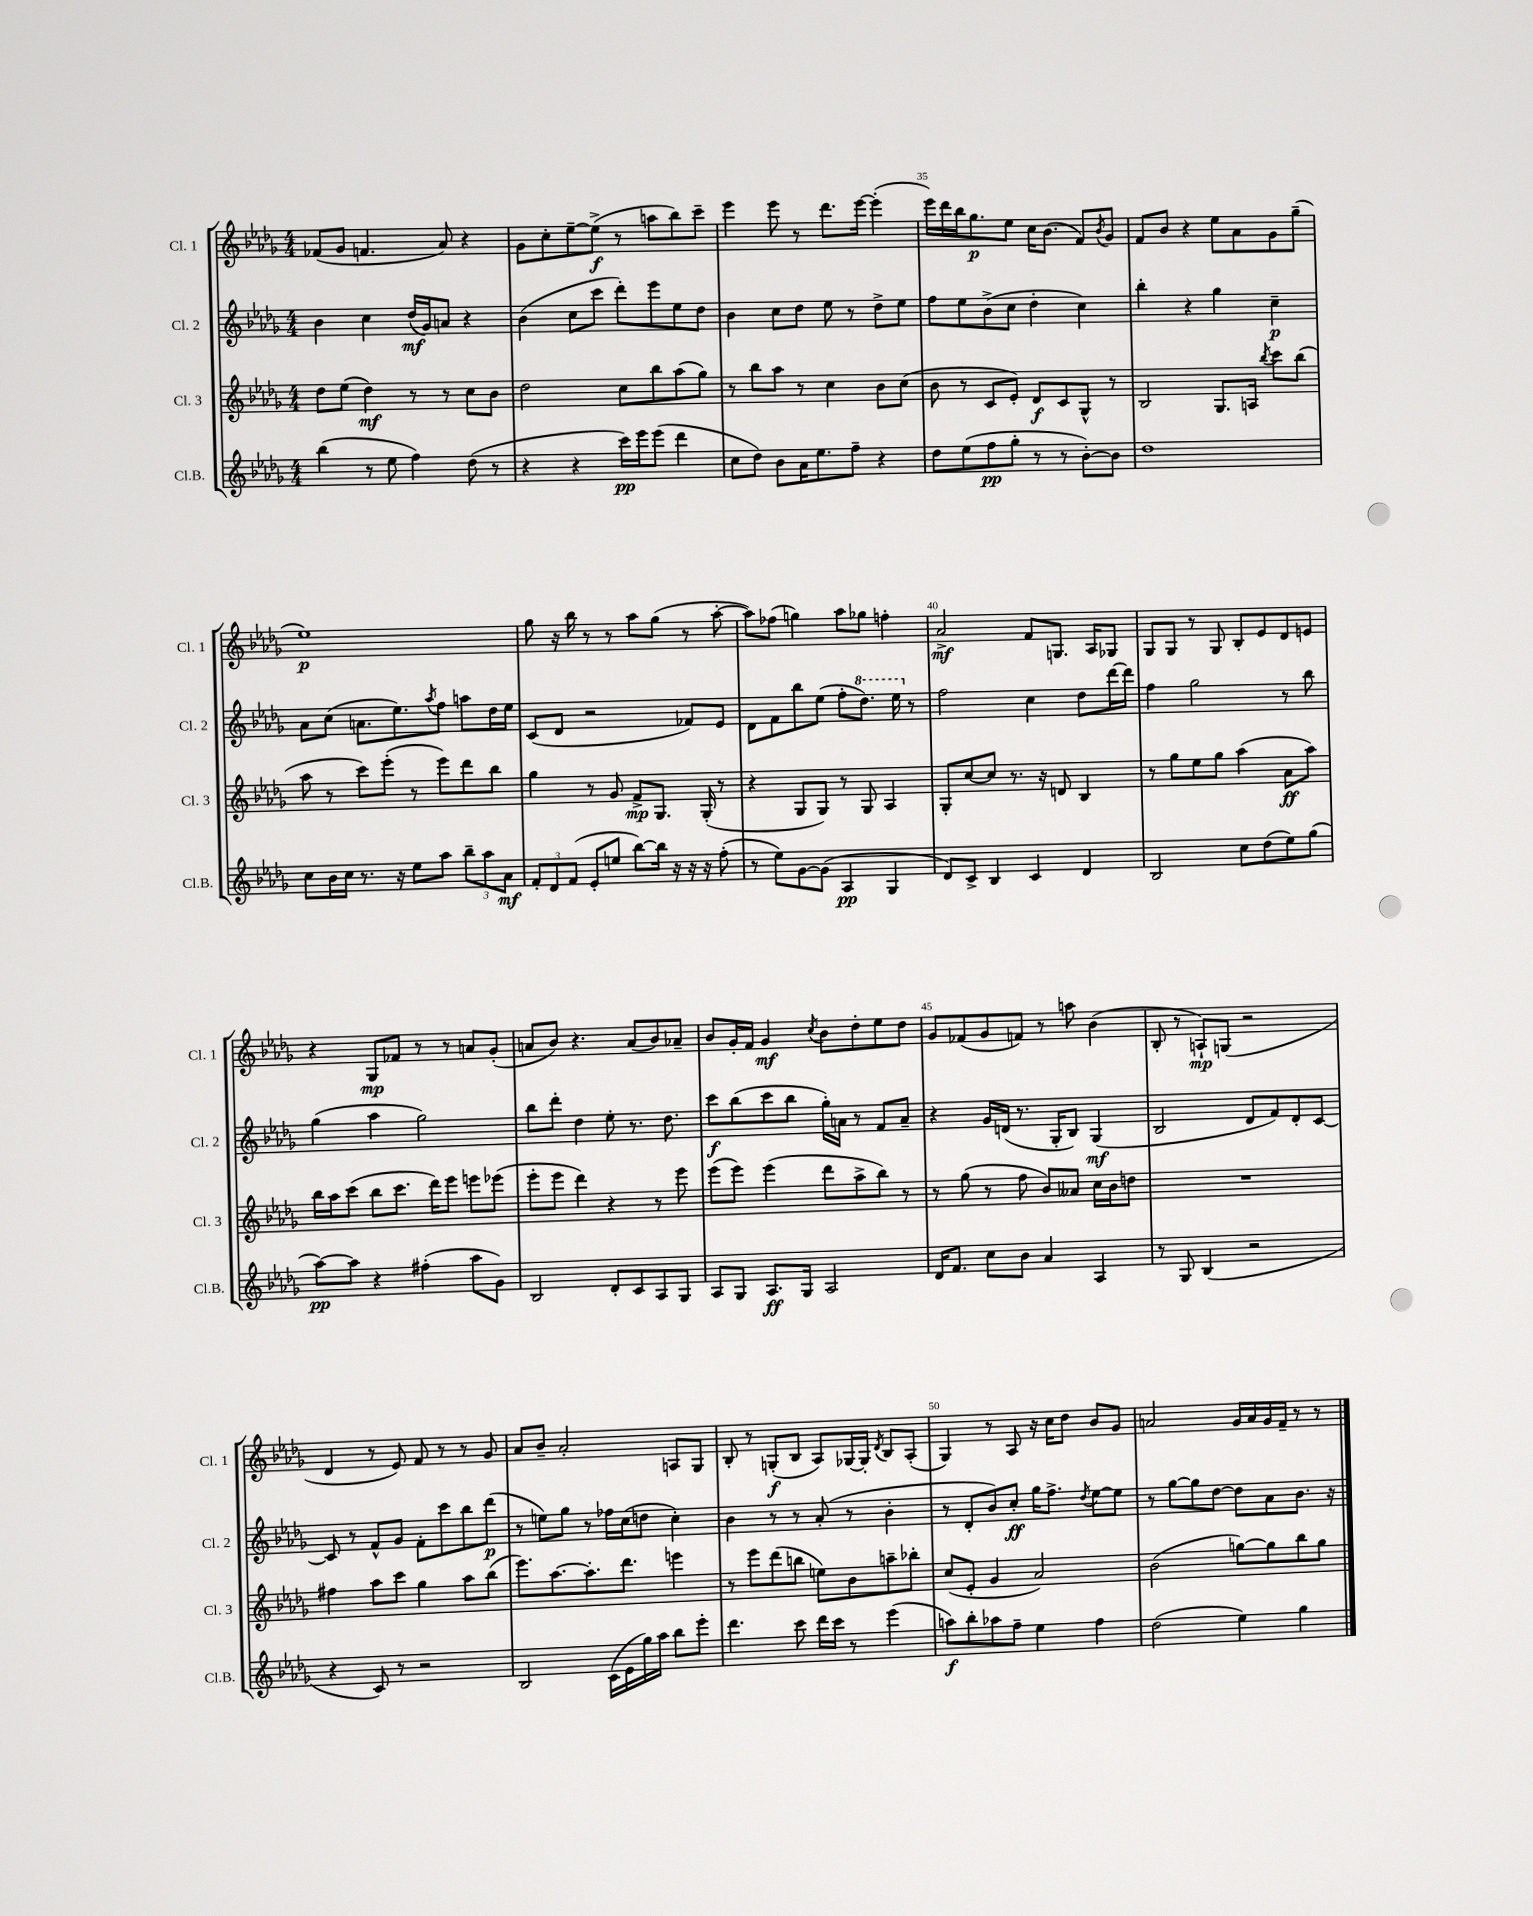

**kern	**kern	**kern	**kern
*staff4	*staff3	*staff2	*staff1
*clefG2	*clefG2	*clefG2	*clefG2
*k[b-e-a-d-g-]	*k[b-e-a-d-g-]	*k[b-e-a-d-g-]	*k[b-e-a-d-g-]
*M4/4	*M4/4	*M4/4	*M4/4
(4bb-\	8dd-\L	4b-\	(8f-/L
.	(8ee-\J	.	8g-/J
8r	4dd-\)	4cc\	4.f/
8ee-\	.	.	.
4ff\)	8r	(16dd-/LL	.
.	.	16g-/J)	.
.	8r	8a/J	8a-/)
(8dd-\	8cc\L	4r	4r
8r	8b-\J	.	.
=	=	=	=
4r	2dd-\	(4b-\	8g-\L
.	.	.	8cc'\
4r	.	8cc\L	[8ee-~\
.	.	8ccc\J	(8ee-^\]J
16ccc\LL)	8cc\L	8ddd-'\L)	8r
16eee-\J	.	.	.
(8eee-\J	8bb-\	8eee-\	8aa\L
4ddd-\	(8aa-\	8ee-\	8bb-\)
.	8gg-\J)	8dd-\J	8ccc~\J
=	=	=	=
8cc\L	8r	4b-\	4eee-\
8dd-\J)	8bb-\L	.	.
8b-\L	8aa-\J	8cc\L	8eee-\
16a-\K	8r	8dd-\J	8r
8.ee-\	.	.	.
.	4cc\	8ee-\	8.ddd-\L
8ff~\J	.	8r	.
.	.	.	[16eee-\Jk
4r	8b-\L	8dd-^\L	(4eee-'\]
.	(8cc\J	8ee-\J	.
=	=	=	=
8dd-\L	8b-\	8ff\L	16eee-\LL)
.	.	.	16ddd-\
(8ee-\	8r	8ee-\	16bb-\J
.	.	.	8.gg-\
8ff\	8c/L	(8b-^\	.
8gg-'\J	8e-'/J)	8cc\J	8ee-\J
8r	8d-/L	4dd-'\	16cc\LK
.	.	.	(8.b-\J
8r	8c/	.	.
[8b-'\L)	8G-^^/J	4cc\)	8f/L)
.	.	.	8qb-/
8b-\]J	8r	.	8g-/J
=	=	=	=
1dd-	2B-/	4bb-'\	8f/L
.	.	.	8b-/J
.	.	4r	4r
.	8.G-/L	4gg-\	8ee-\L
.	.	.	8a-\
.	16A/Jk	.	.
.	8qbb-/	.	.
.	8ccc\L	4cc~\	8g-\
.	(8bb-\J	.	(8gg-~\J
=	=	=	=
8cc\L	8aa-\	8a-\L	1ee-)
16b-\L	8r	(8cc\J	.
16cc\JJ	.	.	.
8.r	8ccc\L)	8.a\L	.
.	(8eee-'\J	.	.
16r	.	8.ee-\)	.
8ee-\L	8r	.	.
.	.	8qaa-/	.
8aa-\J	8eee-\L)	8ff\J	.
12bb-~\L	8ddd-\	8aa\L	.
12aa-\	.	.	.
.	8bb-\J	16dd-\L	.
12a-\J	.	.	.
.	.	16ee-\JJ	.
=	=	=	=
12f'/L	4gg-\	(8c/L	8gg-\
12d-/	.	.	.
.	.	8d-/J	16r
(12f/J	.	.	.
.	.	.	16bb-\
8e-'/L	8r	2r	8r
8ee/J	8g-/	.	8r
[8bb-\L)	8f^/L	.	8aa-\L
16bb-\]Jk	8.G-/J	.	(8gg-\J
16r	.	.	.
16r	.	8f-/L)	8r
16r	(16G-'/	.	.
(8ff'\	8r	8e-/J	[8aa-'\
=	=	=	=
8r	4r	8d-\L	8aa-\]L)
8ee-\L)	.	8f\	(8ff-\J
[8g-\	8G-/L	8bb-\	4gg\)
(8g-\]J	8G-/J)	(8ee-\J	.
4A-/	8r	8ff'\L	8aa-\L
.	8G-/	8.ddd-\J)	8gg-\J
4G-/	4A-/	.	4ff'\
.	.	16eee-\	.
.	.	8r	.
=	=	=	=
8d-/L)	8G-'/L	2ff\	2a-^/
8c^/J	[8cc/	.	.
4B-/	8cc/]J	.	.
.	8.r	.	.
4c/	.	4cc\	8f/L
.	16r	.	.
.	8d/	.	8.G/J
4d-/	4B-/	8dd-\L	.
.	.	.	16A-/LK
.	.	[16ddd-\L	8G-/J
.	.	16ddd-\]JJ	.
=	=	=	=
2B-/	8r	4ff\	8G-/L
.	8gg-\L	.	8G-/J
.	8ee-\	2gg-\	8r
.	8gg-\J	.	8G-/
8cc\L	(4aa-\	.	8B-'/L
(8dd-\	.	.	8e-/
8ee-\)	8a-\L	8r	8d-/
(8gg-\J	8aa-\J)	8bb-\	8e/J
=	=	=	=
[8aa-\L)	16bb-\LL	(4gg-\	4r
.	16aa-\J	.	.
8aa-\]J	(8ccc\J	.	.
4r	8bb-\L	4aa-\	8G-/L
.	8.ccc\J	.	8f-/J
(4ff#'\	.	2gg-\)	8r
.	16ddd-\LK)	.	.
.	8eee-\J	.	8r
8aa-\L	8eee\L	.	8a/L
8g-\J)	(8eee-\J	.	(8g-'/J
=	=	=	=
2B-/	8eee-'\L	8bb-\L	8a/L
.	8eee-\J	8ddd-'\J	8b-/J)
.	4ddd-\)	4dd-\	4.r
8d-'/L	4r	8ee-'\	.
8c/	.	8.r	(8a/L
8A-/	8r	.	8b-/)
.	.	8.dd-\	.
8G-/J	8eee-\	.	8a-~/J
=	=	=	=
8A-/L	(8eee-\L	8ccc\L	8b-/L
8G-/J	8eee-\J)	(8bb-\	16g-'/L
.	.	.	16f/JJ
8.A-/L	(4eee-\	8ccc\	4g-/
.	.	8bb-\J	.
16G-/Jk	.	.	.
.	.	.	8qcc/
2A-/	8ddd-\L	16gg-'\LL)	8b-\L
.	.	16a\JJ	.
.	8aa-^\	8r	8dd-'\
.	8bb-\J)	8f/L	8ee-\
.	8r	8a~/J	8dd-\J
=	=	=	=
16d-/LK	8r	4r	8g-/L
8.f/J	.	.	.
.	(8gg-\	.	(8f-/
8cc\L	8r	16g-/LL	8g-/
.	.	(16d/JJ	.
8b-\J	8ff\	8.r	8f/J)
4a-/	8b-/L)	.	8r
.	.	16G-'/LK	.
.	8a--/J	8B-/J)	8aa\
4A-/	16cc\LL	(4G-/	(4b-\
.	16b-\J	.	.
.	8dd\J	.	.
=	=	=	=
8r	1r	2B-/	8B-'/
8G-/	.	.	8r
(4B-/	.	.	8A`/L)
.	.	.	(8G/J
2r	.	8d-/L	2r
.	.	8f/)	.
.	.	8d-'/	.
.	.	[8c/J	.
=	=	=	=
4r	4ff#\	8c/]	4d-/
.	.	8r	.
8c/)	8aa-\L	8f^^/L	8r
8r	8ccc\J	8g-/J	8e-/)
2r	4gg-\	8f'\L	8f/
.	.	8ccc\	8r
.	8aa-\L	8bb-\	8r
.	(8bb-\J	(8ddd-\J	8g-/
=	=	=	=
2B-/	8.eee-\L)	8r	8a-/L
.	.	8ee\L)	8b-~/J
.	[8.aa-\	.	.
.	.	8gg-\J	2a-'/
.	8.aa-'\]	8r	.
(16c\LL	.	16ff-\LL	.
16e-\	8.ddd-\J	(16cc\J	.
16gg-\)	.	8dd\J	.
16aa-\JJ	.	.	.
8bb-\L	4eee\	4cc'\)	8A/L
8eee-'\J	.	.	8G-/J
=	=	=	=
4.ddd-\	8r	4b-\	8B-'/
.	8eee-\L	.	8r
.	(8ddd-\	8r	(8G'/L
8ccc\	8bb\J	8r	8B-/J
16ddd-\LL	8ee\L)	(8a-'/	8A-/L)
16ccc\JJ	.	.	.
8r	8b-\	8r	[16G-/L
.	.	.	16G-'/]JJ
.	.	.	8qd-/
(4eee-\	8aa~\	4b-'\	8B-/L
.	8bb-'\J	.	(8A-'/J
=	=	=	=
8aa\L)	(8cc/L	8r	4G-/)
8bb-'\	8e-'/J	8d-'/L	.
8aa-\	4g-/	8b-/)	8r
8ff~\J	.	8cc'/J	8A-/
4ee-\	2a-/)	16gg-\LK	16r
.	.	8.ff^\J	16cc\LK
.	.	.	8dd-\J
.	.	8qdd-/	.
4ff\	.	[8ee-\L	8b-/L
.	.	8ee-\]J	8g-/J
=	=	=	=
(2dd-\	(2b-\	8r	2a/
.	.	[8gg-\L	.
.	.	8gg-\]	.
.	.	[8dd-\J	.
4ee-\)	[8gg\L)	8dd-\]L	16g-/LL
.	.	.	16a/
.	8gg\]	8a-\	16g-/
.	.	.	16f~/JJ
4gg-\	8bb-\	8.b-\J	8r
.	8gg\J	.	8r
.	.	16r	.
==	==	==	==
*-	*-	*-	*-
